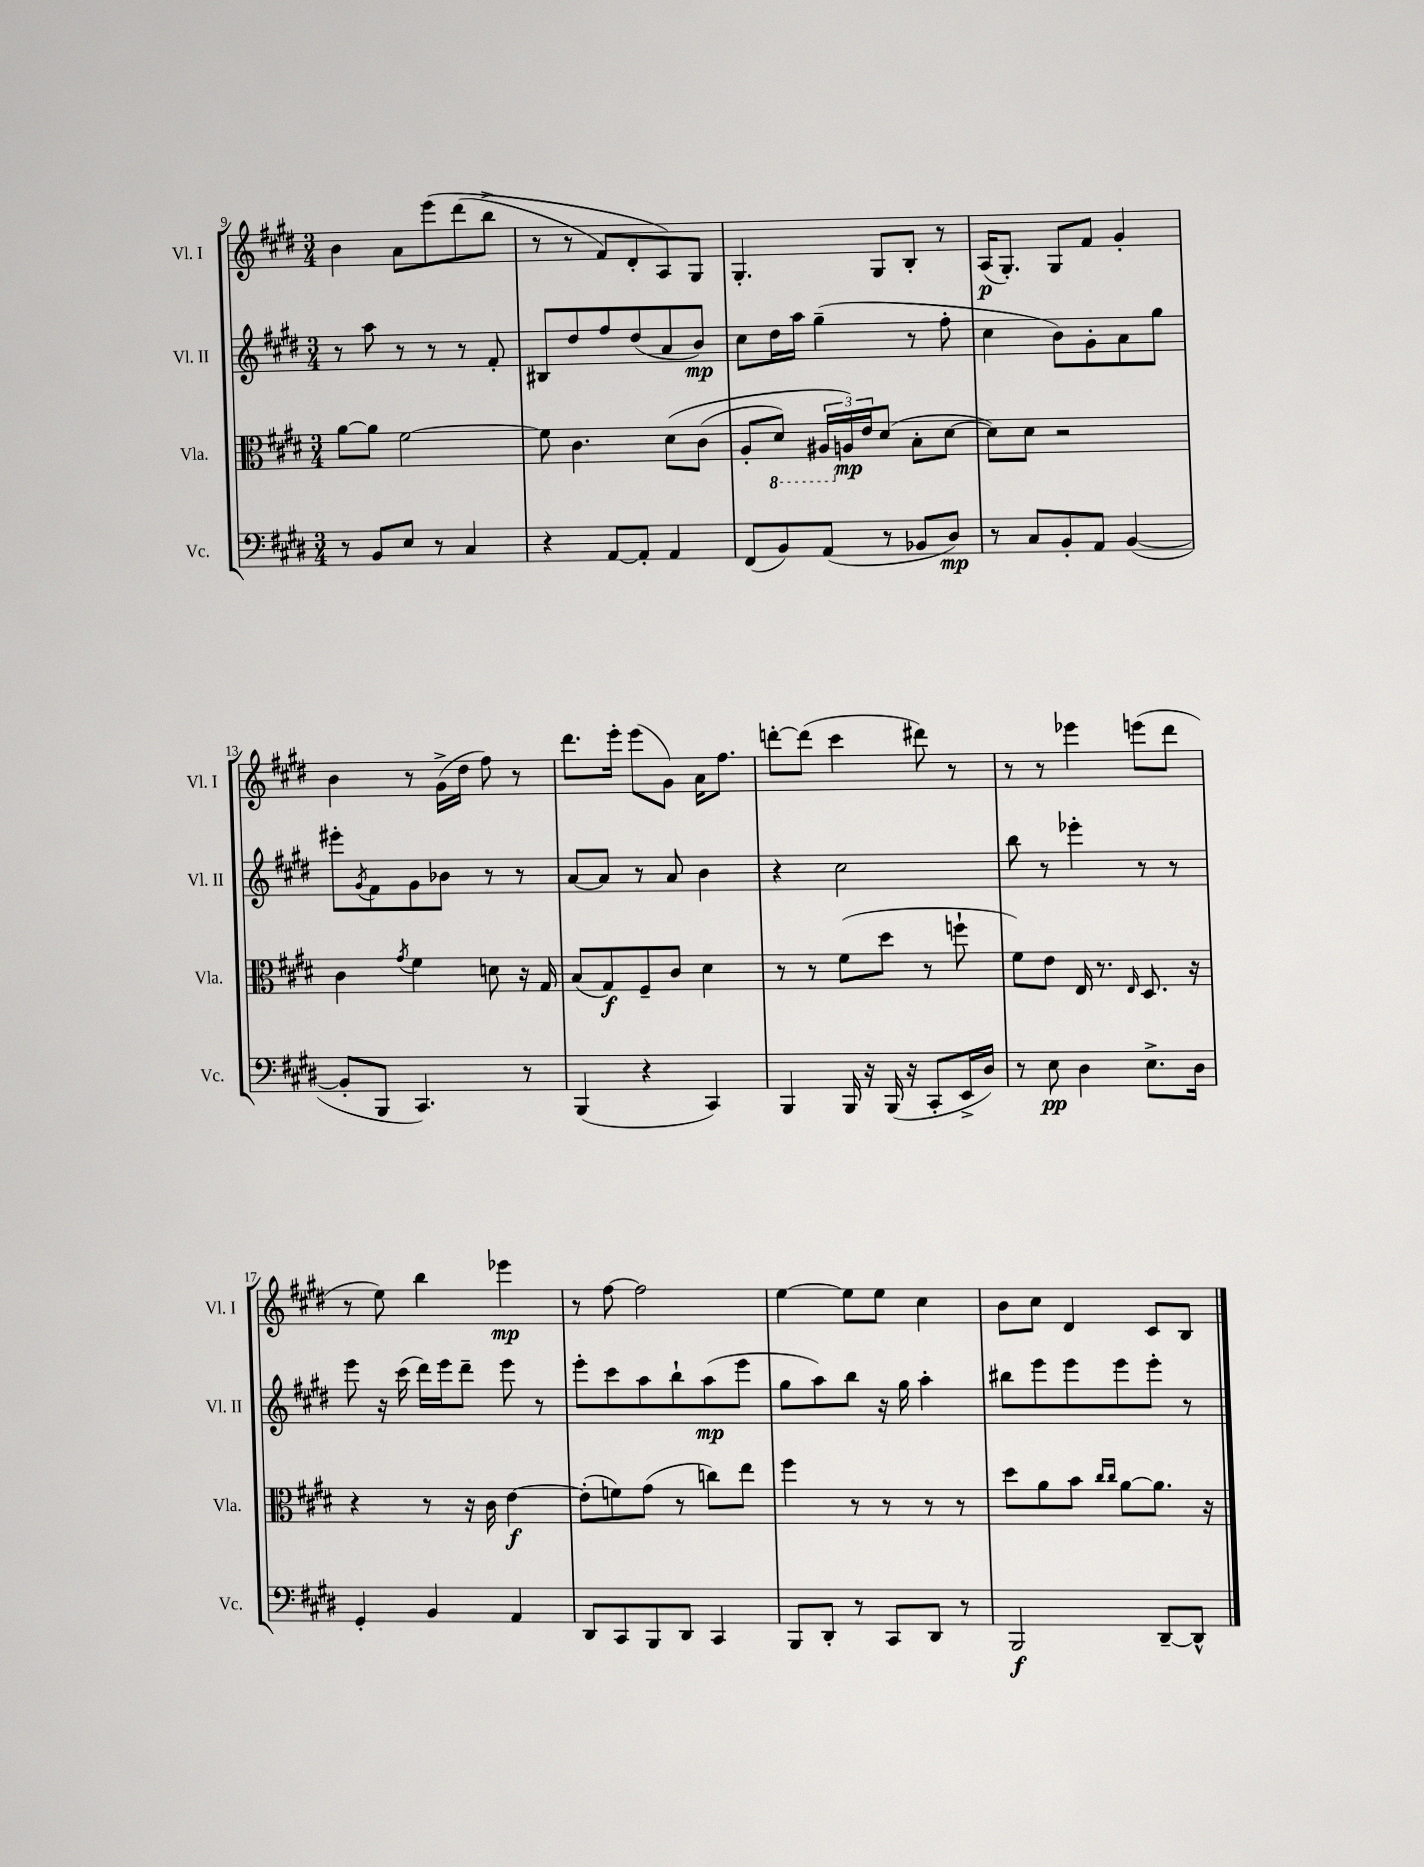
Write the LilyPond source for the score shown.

<<
\new StaffGroup <<
\new Staff = "s0" \with { instrumentName = "Vl. I" shortInstrumentName = "Vl. I" } {
    \clef treble \key e \major \numericTimeSignature \time 3/4
    b'4 a'8 e'''8\( dis'''8( b''8-> |
    r8 r8 fis'8) dis'8-. a8\) gis8 |
    gis4.-. gis8 b8-. r8 |
    a16\p( gis8.-.) gis8 fis'8 gis'4-. |
    b'4 r8 gis'16->( dis''16 fis''8) r8 |
    dis'''8. e'''16-. e'''8( gis'8) a'16 fis''8. |
    d'''8~-. d'''8( cis'''4 dis'''8) r8 |
    r8 r8 ees'''4 e'''8( dis'''8 |
    r8 e''8) b''4 ees'''4\mp |
    r8 fis''8~ fis''2 |
    e''4~ e''8 e''8 cis''4 |
    b'8 cis''8 dis'4 cis'8 b8 \bar "|." |
}
\new Staff = "s1" \with { instrumentName = "Vl. II" shortInstrumentName = "Vl. II" } {
    \clef treble \key e \major \numericTimeSignature \time 3/4
    r8 a''8 r8 r8 r8 fis'8-. |
    bis8 dis''8 fis''8 dis''8( a'8 b'8\mp) |
    cis''8 dis''16 a''16 gis''4--( r8 fis''8-. |
    cis''4 b'8) gis'8-. a'8 gis''8 |
    eis'''8-. \acciaccatura { gis'8 } fis'8 gis'8 bes'8 r8 r8 |
    a'8~ a'8 r8 a'8 b'4 |
    r4 cis''2 |
    b''8 r8 ees'''4-. r8 r8 |
    e'''8 r16 cis'''16( dis'''16) e'''16 dis'''8-- e'''8 r8 |
    e'''8-. cis'''8 a''8 b''8-! a''8\mp( e'''8 |
    gis''8 a''8) b''8 r16 gis''16 a''4-. |
    bis''8 e'''8 e'''8 e'''8 e'''8-. r8 \bar "|." |
}
\new Staff = "s2" \with { instrumentName = "Vla." shortInstrumentName = "Vla." } {
    \clef alto \key e \major \numericTimeSignature \time 3/4
    a'8~ a'8 fis'2~ |
    fis'8 cis'4. dis'8\( cis'8( |
    a8-. \ottava #-1 dis8) \tuplet 3/2 { ais,16 \ottava #0 a!16\mp\) e'16 } dis'8( b8-. dis'8~ |
    dis'8) dis'8 r2 |
    cis'4 \acciaccatura { gis'8 } fis'4 d'8 r16 gis16 |
    b8( gis8\f) fis8-- cis'8 dis'4 |
    r8 r8 fis'8( dis''8 r8 f''8-! |
    fis'8) e'8 e16 r8. \grace { e16 } dis8. r16 |
    r4 r8 r16 cis'16 e'4~\f |
    e'8-.( f'8) gis'8( r8 c''8) e''8 |
    fis''4 r8 r8 r8 r8 |
    dis''8 a'8 b'8 \grace { cis''16 cis''16 } a'8~ a'8. r16 \bar "|." |
}
\new Staff = "s3" \with { instrumentName = "Vc." shortInstrumentName = "Vc." } {
    \clef bass \key e \major \numericTimeSignature \time 3/4
    r8 b,8 e8 r8 cis4 |
    r4 a,8~ a,8-. a,4 |
    fis,8( b,8) a,8( r8 bes,8 dis8\mp) |
    r8 cis8 b,8-. a,8 b,4~( |
    b,8-. b,,8 cis,4.) r8 |
    b,,4( r4 cis,4) |
    b,,4 b,,16 r16 b,,16( r16 cis,8-. e,16-> dis16) |
    r8 e8\pp dis4 e8.-> dis16 |
    gis,4-. b,4 a,4 |
    dis,8 cis,8 b,,8 dis,8 cis,4 |
    b,,8 dis,8-. r8 cis,8 dis,8 r8 |
    b,,2\f dis,8~-- dis,8-^ \bar "|." |
}
>>
>>
\layout { \context { \Score currentBarNumber = #9 } }
